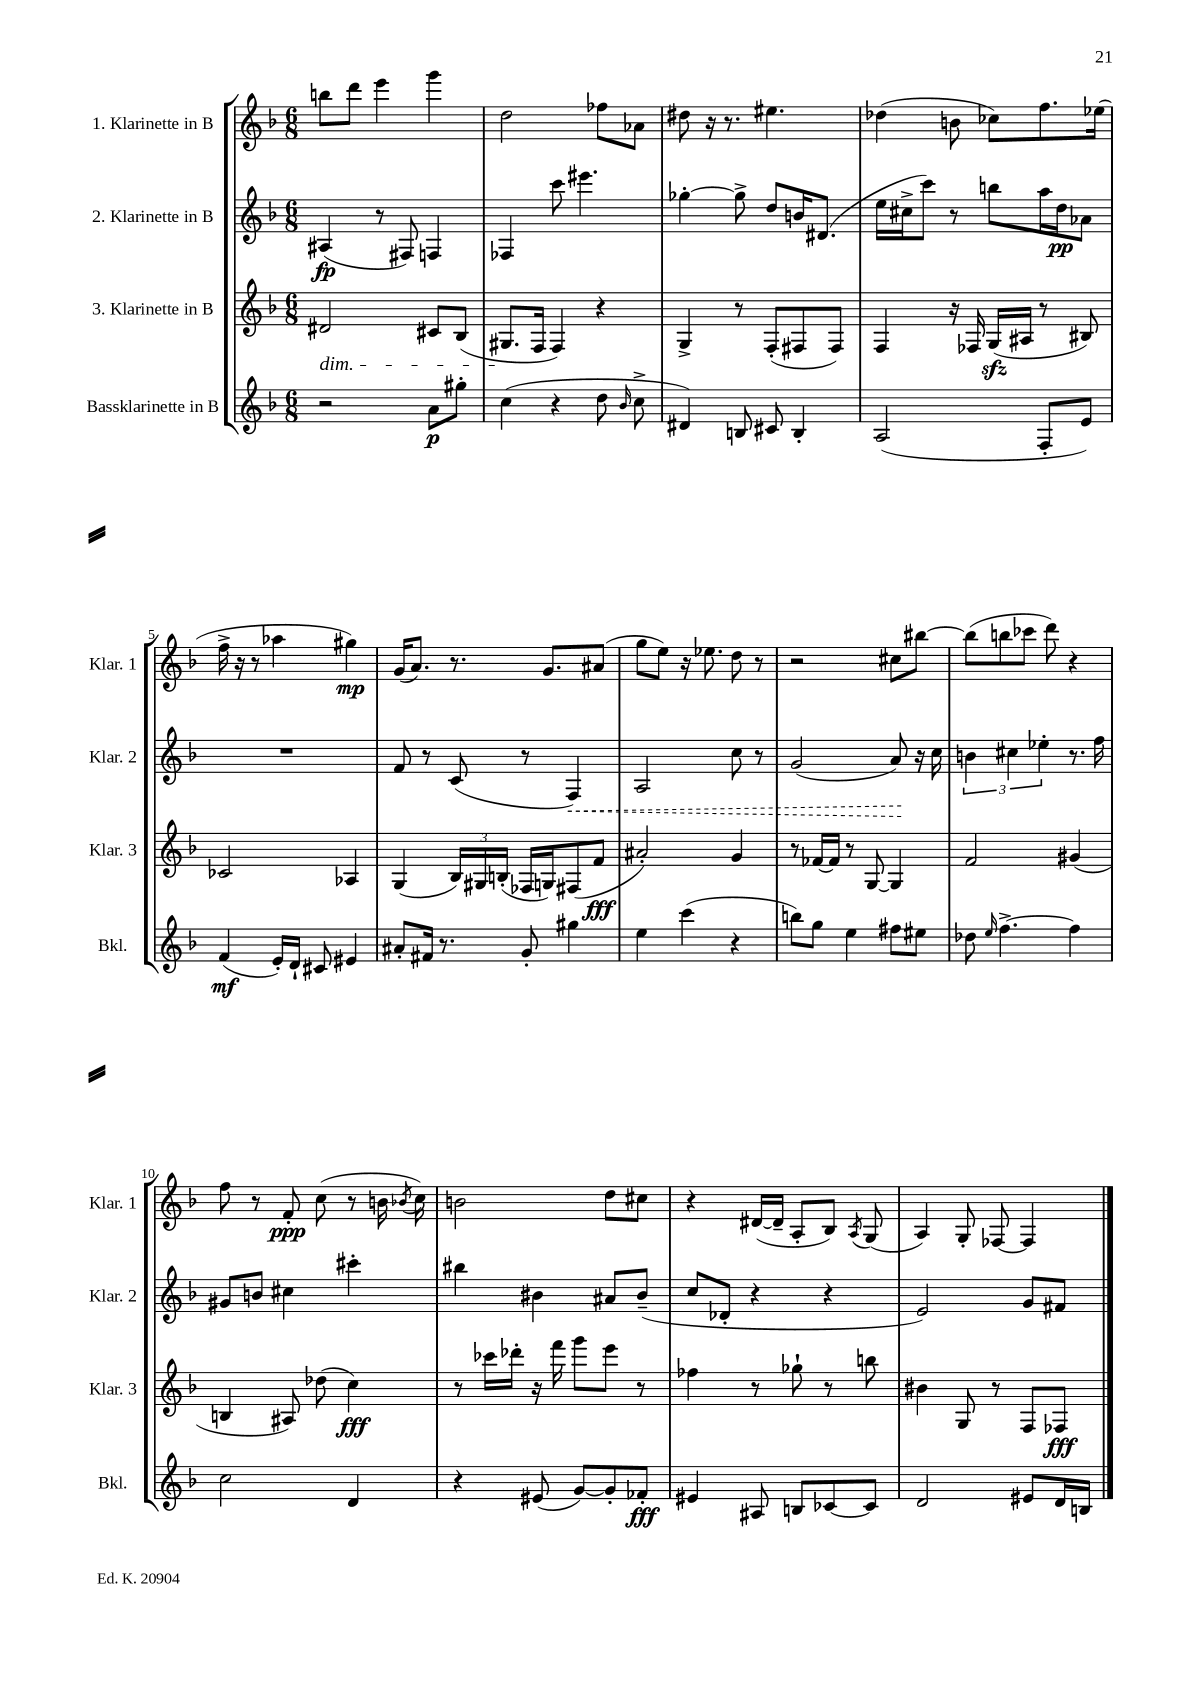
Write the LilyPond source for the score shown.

<<
\new StaffGroup <<
\new Staff = "s0" \with { instrumentName = "1. Klarinette in B" shortInstrumentName = "Klar. 1" } {
    \clef treble \key f \major \numericTimeSignature \time 6/8
    \autoBeamOff b''8[ d'''8] e'''4 g'''4 |
    d''2 fes''8[ aes'8] |
    dis''8 r16 r8. eis''4. |
    des''4( b'8 ces''8[) f''8. ees''16]( |
    f''16-> r16 r8 aes''4 gis''4\mp) |
    g'16[( a'8.]) r8. g'8.[ ais'8]( |
    g''8[ e''8]) r16 ees''8. d''8 r8 |
    r2 cis''8[ bis''8]~ |
    bis''8[( b''8 ces'''8] d'''8) r4 |
    f''8 r8 f'8-.\ppp c''8( r8 b'16 \acciaccatura { bes'8 } c''16) |
    b'2 d''8[ cis''8] |
    r4 dis'16[~( dis'16]-- a8[-. bes8]) \acciaccatura { a8 } g8( |
    a4) g8-. fes8~ fes4 \bar "|." |
}
\new Staff = "s1" \with { instrumentName = "2. Klarinette in B" shortInstrumentName = "Klar. 2" } {
    \clef treble \key f \major \numericTimeSignature \time 6/8
    \autoBeamOff ais4\fp( r8 fis8) f4 |
    fes4 c'''8 eis'''4. |
    ges''4~-. ges''8-> d''8[ b'16 dis'8.]( |
    e''16[ cis''16-> c'''8]) r8 b''8[ a''16 d''16\pp aes'8] |
    R2. |
    f'8 r8 c'8( r8 \once \override Hairpin.style = #'dashed-line f4\<) |
    a2 c''8 r8 |
    g'2( a'8\!) r16 c''16 |
    \tuplet 3/2 { b'4 cis''4 ees''4-. } r8. f''16 |
    gis'8[ b'8] cis''4 cis'''4-. |
    bis''4 bis'4 ais'8[ bis'8]--( |
    c''8[ des'8]-. r4 r4 |
    e'2) g'8[ fis'8] \bar "|." |
}
\new Staff = "s2" \with { instrumentName = "3. Klarinette in B" shortInstrumentName = "Klar. 3" } {
    \clef treble \key f \major \numericTimeSignature \time 6/8
    \autoBeamOff dis'2\dim cis'8[ bes8]( |
    gis8.[\! f16] f4) r4 |
    g4-> r8 f8[-.( fis8 fis8]) |
    f4 r16 fes16 g16[\sfz( ais16] r8 bis8) |
    ces'2 aes4 |
    g4( \tuplet 3/2 { bes16[) gis16 b16]-.( } fes16[ g16) fis8( f'8]\fff |
    ais'2-.) g'4 |
    r8 fes'16[~ fes'16] r8 g8~ g4 |
    f'2 gis'4( |
    b4 ais8) des''8( c''4\fff) |
    r8 ces'''16[ des'''16]-. r16 f'''16 g'''8[ e'''8] r8 |
    fes''4 r8 ges''8-! r8 b''8 |
    bis'4 g8 r8 f8[ fes8]\fff \bar "|." |
}
\new Staff = "s3" \with { instrumentName = "Bassklarinette in B" shortInstrumentName = "Bkl." } {
    \clef treble \key f \major \numericTimeSignature \time 6/8
    \autoBeamOff r2 a'8[\p gis''8]-. |
    c''4( r4 d''8 \grace { bes'16 } c''8-> |
    dis'4) b8 cis'8 b4-. |
    a2( f8[-. e'8]) |
    f'4\mf( e'16[-.) d'16]-! cis'8 eis'4 |
    ais'8[-. fis'16] r8. g'8-. gis''4 |
    e''4 c'''4( r4 |
    b''8[) g''8] e''4 fis''8[ eis''8] |
    des''8 \grace { e''16 } f''4.~-> f''4 |
    c''2 d'4 |
    r4 eis'8( g'8[~) g'8-. fes'8]-.\fff |
    eis'4 ais8 b8[ ces'8~ ces'8] |
    d'2 eis'8[ d'16 b16] \bar "|." |
}
>>
>>
